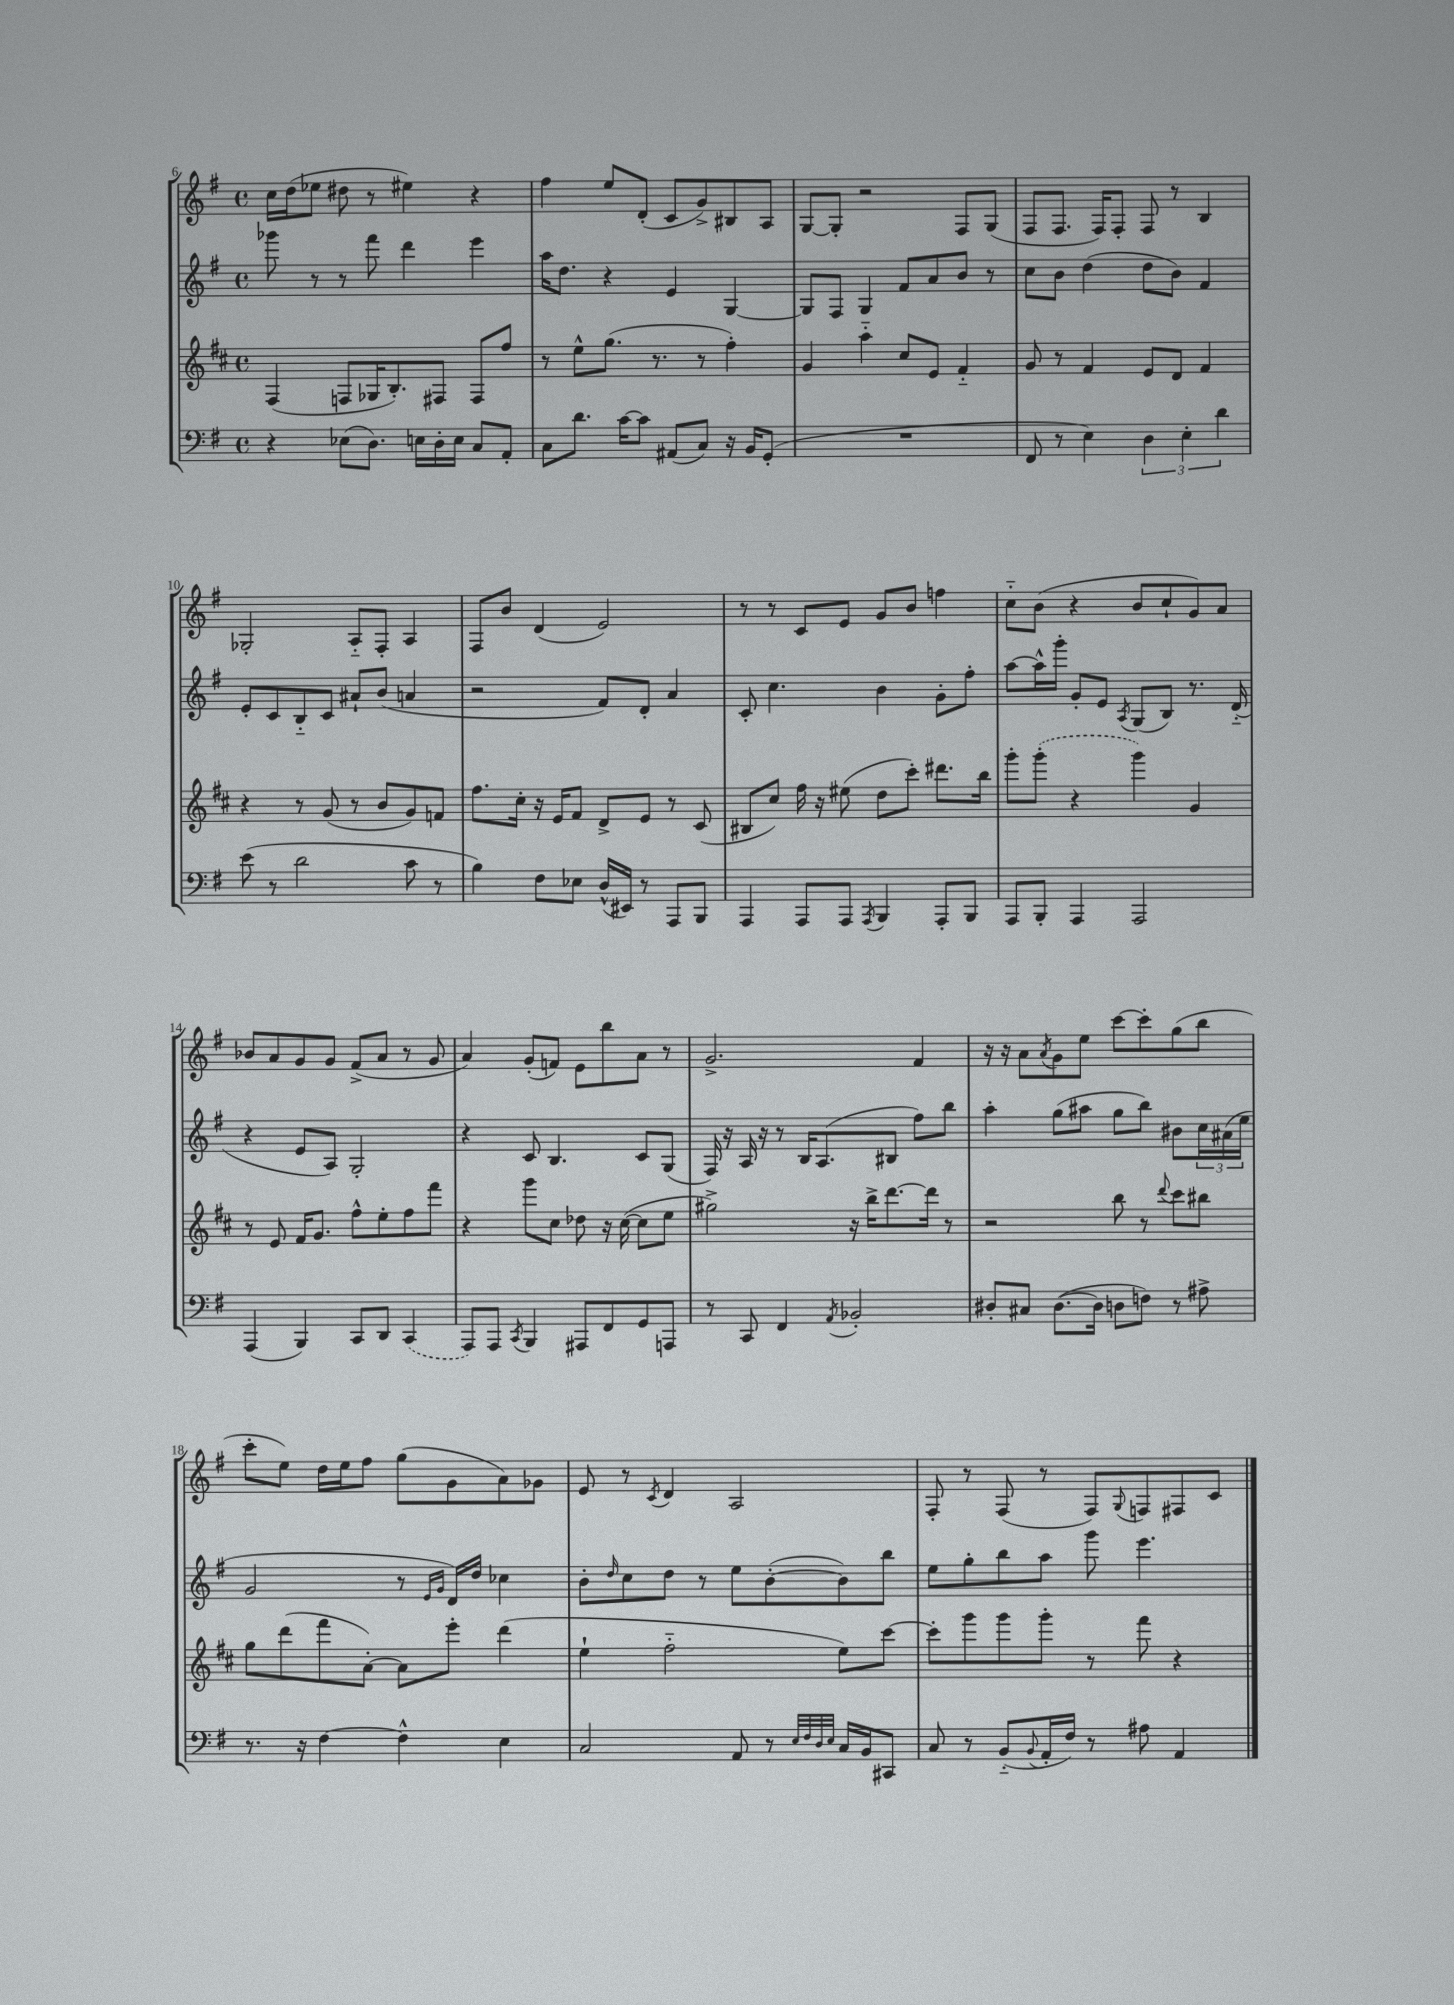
<<
\new StaffGroup <<
\new Staff = "s0" {
    \clef treble \key g \major \defaultTimeSignature \time 4/4
    c''16 d''16( ees''8 dis''8 r8 eis''4) r4 |
    fis''4 e''8 d'8-.( c'8 g'8->) bis8 a8 |
    g8~ g8-. r2 fis8 g8( |
    fis8 fis8. fis16) fis8-. fis8 r8 b4 |
    ges2-. a8-_ fis8-. a4 |
    fis8 b'8 d'4( e'2) |
    r8 r8 c'8 e'8 g'8 b'8 f''4 |
    c''8-_ b'8( r4 b'8 c''8-! g'8) a'8 |
    bes'8 a'8 g'8 g'8 fis'8->( a'8 r8 g'8 |
    a'4) g'8-.( f'8) e'8 b''8 a'8 r8 |
    g'2.-> fis'4 |
    r16 r16 a'8 \acciaccatura { a'8 } g'8 e''8 c'''8~ c'''8-. g''8( b''8 |
    c'''8-. e''8) d''16 e''16 fis''8 g''8( g'8 a'8) ges'8 |
    e'8 r8 \acciaccatura { c'8 } d'4 a2 |
    fis8-. r8 fis8( r8 fis8) \appoggiatura { g8 } f8 fis8 c'8 \bar "|." |
}
\new Staff = "s1" {
    \clef treble \key g \major \defaultTimeSignature \time 4/4
    ges'''8 r8 r8 fis'''8 d'''4 e'''4 |
    a''16 d''8. r4 e'4 g4~ |
    g8 fis8 g4 fis'8 a'8 b'8 r8 |
    c''8 b'8 d''4( d''8 b'8) fis'4 |
    e'8-. c'8 b8-_ c'8 ais'8-! b'8( a'4 |
    r2 fis'8) d'8-. a'4 |
    c'8-. c''4. b'4 g'8-. fis''8-. |
    a''8~ a''16-^ g'''16-. g'8-. e'8 \acciaccatura { a8 } g8( b8) r8. d'16-_( |
    r4 e'8 a8) g2-. |
    r4 c'8 b4. c'8 g8( |
    fis16) r16 a16 r16 r8 b16 a8.( bis8 fis''8) b''8 |
    a''4-. g''8( ais''8 g''8 b''8) bis'8 \tuplet 3/2 { c''16 ais'16( e''16 } |
    g'2 r8 \grace { e'16 g'16 } d'16) d''16 ces''4 |
    b'8-. \grace { d''16 } c''8 d''8 r8 e''8 b'8~-.( b'8) b''8 |
    e''8 g''8-. b''8 a''8 g'''8 e'''4. \bar "|." |
}
\new Staff = "s2" {
    \clef treble \key d \major \defaultTimeSignature \time 4/4
    fis4( f8 ges16 b8.-.) fis8 fis8 fis''8 |
    r8 e''8-^ g''8.( r8. r8 fis''4-.) |
    g'4 a''4-_ cis''8 e'8 fis'4-_ |
    g'8 r8 fis'4 e'8 d'8 fis'4 |
    r4 r8 g'8( r8 b'8 g'8) f'8 |
    fis''8. cis''16-. r16 e'16 fis'8 d'8-> e'8 r8 cis'8( |
    bis8 cis''8) fis''16 r16 eis''8( d''8 cis'''8-.) dis'''8. b''16 |
    g'''8-. \once \slurDashed g'''8-.( r4 g'''4) g'4 |
    r8 e'8 fis'16 g'8. fis''8-^ e''8-. fis''8 fis'''8 |
    r4 g'''8 cis''8 des''8 r16 cis''16~( cis''8 e''8 |
    gis''2->) r16 b''16-> d'''8.~ d'''16 r8 |
    r2 b''8 r8 \appoggiatura { d'''8 } cis'''8 bis''8 |
    g''8 d'''8( fis'''8 a'8~-.) a'8 e'''8-. d'''4( |
    e''4-! fis''2-_ e''8) cis'''8~ |
    cis'''8-. g'''8 g'''8 g'''8-. r8 fis'''8 r4 \bar "|." |
}
\new Staff = "s3" {
    \clef bass \key g \major \defaultTimeSignature \time 4/4
    r4 ees8( d8.) e16 d16-. e16 c8 a,8-. |
    c8 d'8. c'16~ c'8 ais,8( c8) r16 b,16 g,8-.( |
    R1 |
    fis,8 r8 e4) \tuplet 3/2 { d4 e4-. d'4 } |
    e'8( r8 d'2 c'8 r8 |
    b4) fis8 ees8 d16-^( eis,16) r8 a,,8 b,,8 |
    a,,4 a,,8 a,,8 \acciaccatura { a,,8 } b,,4 a,,8-. b,,8 |
    a,,8 b,,8-. a,,4 a,,2 |
    a,,4( b,,4) c,8 d,8 \once \slurDashed c,4( |
    a,,8) a,,8 \acciaccatura { c,8 } b,,4 ais,,8 fis,8 g,8 a,,8 |
    r8 c,8 fis,4 \acciaccatura { a,8 } bes,2-. |
    dis8-. cis8 dis8.~( dis16 d8 f8) r8 ais8-> |
    r8. r16 fis4~ fis4-^ e4 |
    c2 a,8 r8 \grace { e32 fis32 d32 e32 } c16 b,16 cis,8 |
    c8 r8 b,8-_( \appoggiatura { b,8 } a,16-. fis16) r8 ais8 a,4 \bar "|." |
}
>>
>>
\layout { \context { \Score currentBarNumber = #6 } }
